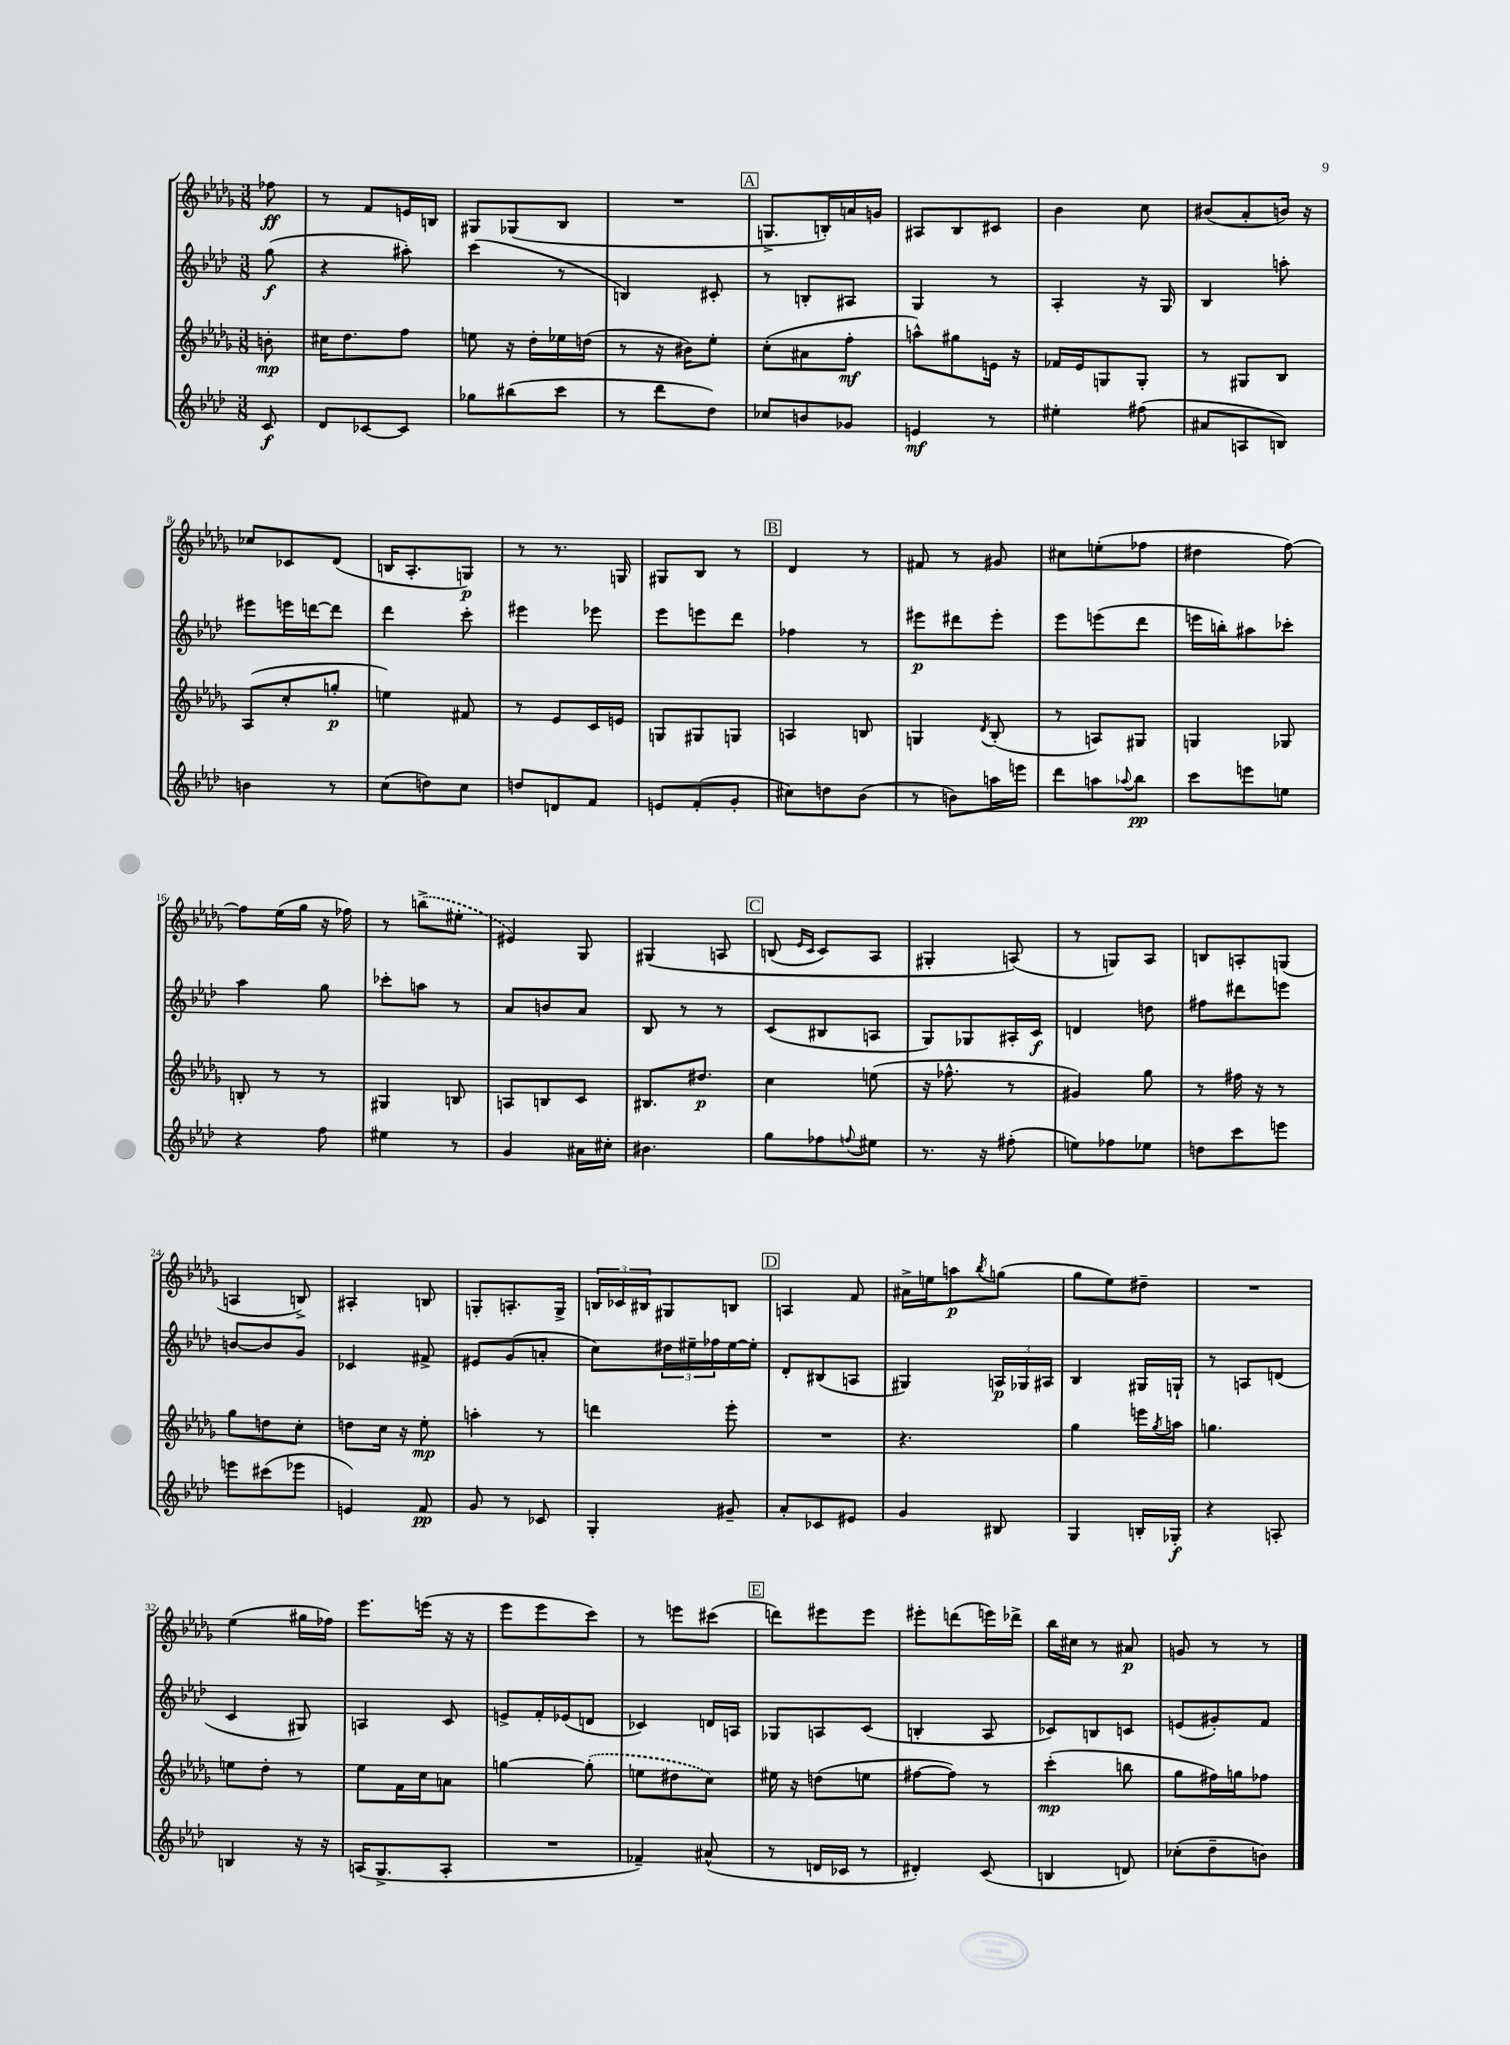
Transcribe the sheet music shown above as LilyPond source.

<<
\new StaffGroup <<
\new Staff = "s0" {
    \clef treble \key des \major \numericTimeSignature \time 3/8 \partial 8
    fes''8\ff |
    r8 f'8 e'16 b16 |
    gis8 ges8( bes8 |
    R4. |
    \mark \markup { \box "A" } g8.-> b16-.) a'16 g'16 |
    ais8 bes8 cis'8 |
    bes'4 c''8 |
    bis'8( aes'8-. b'16) r16 |
    ces''8 ces'8 des'8( |
    b16 aes8.-. g8\p) |
    r8 r8. g16 |
    gis8 bes8 r8 |
    \mark \markup { \box "B" } des'4 r8 |
    fis'8 r8 gis'8 |
    cis''8 e''8-.( fes''8 |
    dis''4 f''8~) |
    f''8 ees''16( ges''16 r16 fes''16) |
    r8 \once \slurDashed b''8->( eis''8-. |
    eis'4) ges8 |
    gis4\( a8 |
    \mark \markup { \box "C" } b8( \grace { ees'16 c'16 } c'8) aes8 |
    gis4-. a8(\) |
    r8 g8) aes8 |
    b8 a8-. g8( |
    a4 b8->) |
    ais4-. b8 |
    g8-. a8.-. g16-> |
    \tuplet 3/2 { b16 ces'16 bis16 } gis8 b8 |
    \mark \markup { \box "D" } a4 f'8 |
    ais'16-> e''16 a''8\p \acciaccatura { bes''8 } g''8( |
    ges''8 ees''8) dis''8-- |
    R4. |
    ees''4( gis''16 fes''16) |
    ees'''8. e'''16( r16 r16 |
    ees'''8 ees'''8 c'''8) |
    r8 e'''8 cis'''8( |
    \mark \markup { \box "E" } d'''8) eis'''8 eis'''8 |
    eis'''8-. d'''8( e'''16) des'''16-> |
    bes''16 cis''16 r8 ais'8\p |
    g'8 r8 r8 \bar "|." |
}
\new Staff = "s1" {
    \clef treble \key aes \major \numericTimeSignature \time 3/8 \partial 8
    g''8\f( |
    r4 ais''8-.) |
    c'''4( r8 |
    b4) cis'8-. |
    \mark \markup { \box "A" } r8 b8-. ais8 |
    g4 r8 |
    aes4-. r16 g16 |
    bes4 a''8-. |
    eis'''8 e'''16 d'''16~ d'''8 |
    des'''4 c'''8-. |
    eis'''4 ees'''8 |
    ees'''8 e'''8 des'''8 |
    \mark \markup { \box "B" } fes''4 r8 |
    eis'''8\p dis'''8 eis'''8-. |
    ees'''8 e'''8( des'''8 |
    e'''16 b''16-.) ais''8 ces'''8-. |
    aes''4 g''8 |
    ces'''8-. a''8 r8 |
    aes'8 b'8 aes'8 |
    bes8 r8 r8 |
    \mark \markup { \box "C" } c'8( bis8 a8 |
    g8) ges8 ais16-. c'16\f |
    d'4 d''8 |
    fis''8 dis'''8 e'''8 |
    b'8~ b'8 g'8 |
    ces'4 fis'8-> |
    eis'8 g'8( a'8-. |
    c''8) \tuplet 3/2 { dis''16 eis''16-- fes''16 } eis''16~ eis''16-. |
    \mark \markup { \box "D" } des'8-. bis8( a8 |
    gis4) \tuplet 3/2 { a16\p ges16 ais16 } |
    bes4 gis16 g16-! |
    r8 a8 d'8( |
    c'4 gis8) |
    a4 c'8 |
    e'8-> f'16-. ees'16( d'8 |
    ces'4) d'16 a16 |
    \mark \markup { \box "E" } ges8 a8 c'8( |
    b4-. aes8 |
    ces'8) b8 c'8 |
    e'8( gis'8-.) f'8 \bar "|." |
}
\new Staff = "s2" {
    \clef treble \key des \major \numericTimeSignature \time 3/8 \partial 8
    b'8-.\mp |
    cis''16 des''8. f''8 |
    e''8 r16 des''16-. ees''16 d''16( |
    r8 r16 bis'16) ees''8-. |
    \mark \markup { \box "A" } c''8-.( ais'8 f''8-.\mf |
    a''8-^) gis''8 e'16 r16 |
    fes'16 ees'16 g8 g8-. |
    r8 gis8 bes8 |
    aes8( c''8-. g''8-.\p |
    e''4) fis'8 |
    r8 ees'8 c'16 e'16 |
    g8 gis8 g8 |
    \mark \markup { \box "B" } a4 b8 |
    g4 \acciaccatura { des'8 } bes8-.( |
    r8 a8) gis8 |
    g4 ges8 |
    b8-. r8 r8 |
    gis4 b8 |
    a8 b8 c'8 |
    bis8. dis''8.\p |
    \mark \markup { \box "C" } c''4 e''8( |
    r16 fes''8.-^ r8 |
    gis'4) ges''8 |
    r8 fis''16 r16 r8 |
    ges''8 d''8 c''8-. |
    d''8 c''16 r16 ees''8-.\mp |
    a''4-. r8 |
    d'''4 ees'''8-. |
    \mark \markup { \box "D" } R4. |
    r4. |
    ges''4 e'''16 \acciaccatura { ges''8 } a''16 |
    g''4. |
    e''8 des''8-. r8 |
    ees''8 f'16 c''16 a'8 |
    g''4~ \once \slurDashed g''8-.( |
    e''8 dis''8 c''8) |
    \mark \markup { \box "E" } eis''16 r16 d''8( e''8 |
    fis''8~ fis''8) r8 |
    c'''4-.\mp( b''8 |
    ges''8 fis''16) g''16 fes''8 \bar "|." |
}
\new Staff = "s3" {
    \clef treble \key aes \major \numericTimeSignature \time 3/8 \partial 8
    c'8\f |
    des'8 ces'8~ ces'8 |
    ges''8 bis''8( c'''8 |
    r8 des'''8 des''8) |
    \mark \markup { \box "A" } ces''8 b'8 ges'8 |
    e'4\mf r8 |
    eis''4-. fis''8( |
    ais'8 a8 b8) |
    b'4 r8 |
    c''8( d''8) c''8 |
    d''8 d'8 f'8 |
    e'8 f'8-.( g'8-. |
    \mark \markup { \box "B" } cis''8) d''8 bes'8( |
    r8 b'8) a''16 e'''16 |
    des'''8 a''8 \appoggiatura { aes''8 } bes''8\pp |
    c'''8 e'''8 e''8 |
    r4 f''8 |
    eis''4 r8 |
    g'4 ais'16 cis''16-. |
    bis'4. |
    \mark \markup { \box "C" } g''8 fes''8 \appoggiatura { f''8 } eis''8 |
    r8. r16 fis''8-.( |
    e''8) fes''8 ees''8 |
    d''8 c'''8 e'''8 |
    e'''8 cis'''8( ees'''8 |
    e'4) f'8\pp |
    g'8 r8 ces'8 |
    g4-. gis'8-- |
    \mark \markup { \box "D" } aes'8-. ces'8 eis'8 |
    g'4 bis8 |
    g4 b16-. ges16-.\f |
    r4 a8-. |
    b4 r16 r16 |
    a16( g8.-> a8-. |
    R4. |
    fes'4--) ais'8-^( |
    \mark \markup { \box "E" } r8 d'16 ces'16 r8 |
    dis'4-.) c'8( |
    b4 d'8) |
    ces''8-.( des''8-- b'8) \bar "|." |
}
>>
>>
